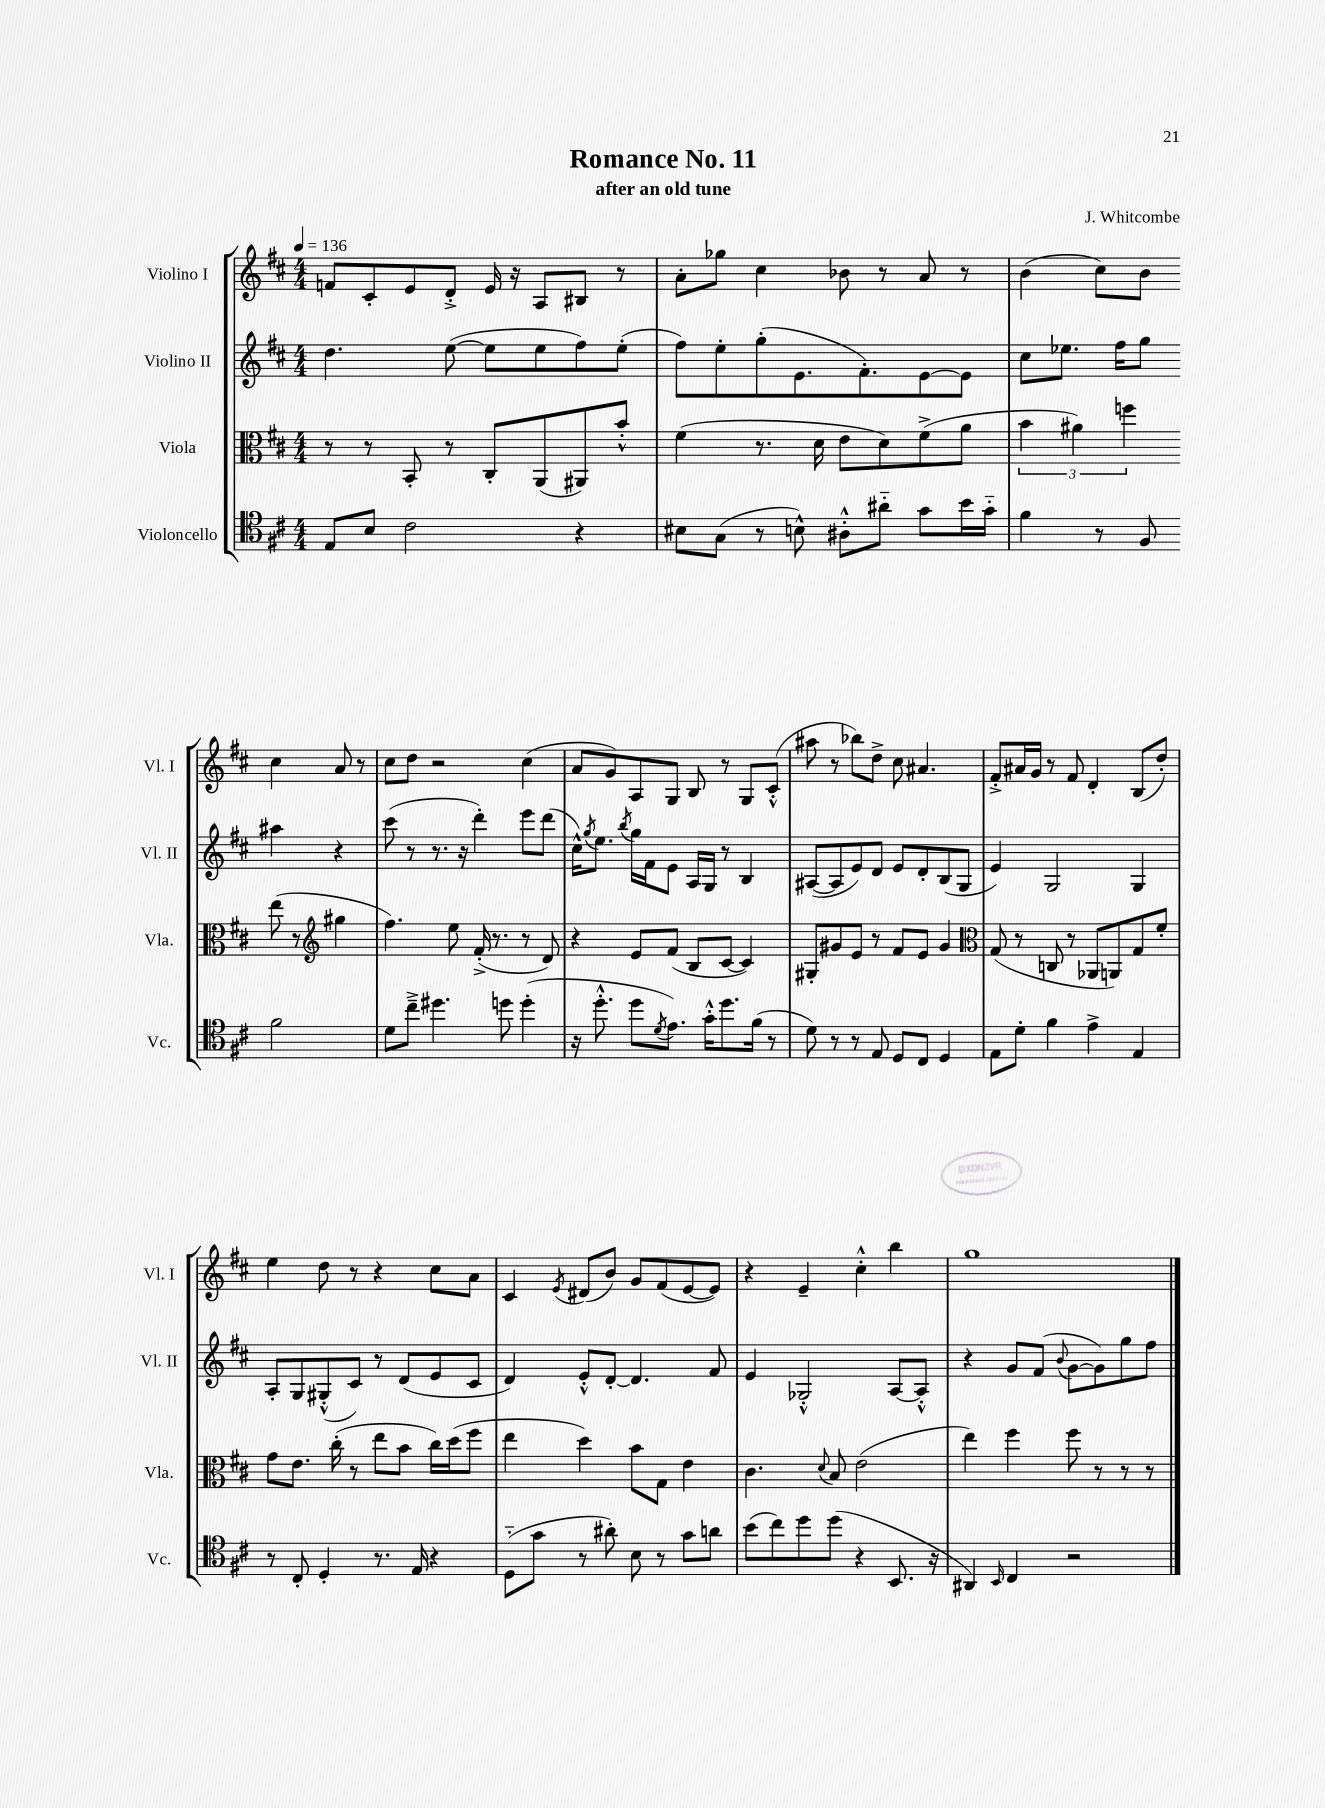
\header { title = "Romance No. 11" composer = "J. Whitcombe" subtitle = "after an old tune" }
<<
\new StaffGroup <<
\new Staff = "s0" \with { instrumentName = "Violino I" shortInstrumentName = "Vl. I" } {
    \clef treble \key d \major \numericTimeSignature \time 4/4 \tempo 4 = 136
    f'8 cis'8-. e'8 d'8-.-> e'16 r16 a8 bis8 r8 |
    a'8-. ges''8 cis''4 bes'8 r8 a'8 r8 |
    b'4( cis''8) b'8 cis''4 a'8 r8 |
    cis''8 d''8 r2 cis''4( |
    a'8 g'8) a8 g8 b8 r8 g8 cis'8-.-^( |
    ais''8 r8 bes''8) d''8-> cis''8 ais'4. |
    fis'8-.-> ais'16 g'16 r8 fis'8 d'4-. b8( d''8-.) |
    e''4 d''8 r8 r4 cis''8 a'8 |
    cis'4 \acciaccatura { e'8 } dis'8( b'8) g'8 fis'8( e'8~ e'8) |
    r4 e'4-- cis''4-.-^ b''4 |
    g''1 \bar "|." |
}
\new Staff = "s1" \with { instrumentName = "Violino II" shortInstrumentName = "Vl. II" } {
    \clef treble \key d \major \numericTimeSignature \time 4/4
    d''4. e''8~( e''8 e''8 fis''8) e''8-.( |
    fis''8) e''8-. g''8-.( e'8. fis'8.-.) e'8~ e'8 |
    cis''8 ees''8. fis''16 g''8 ais''4 r4 |
    cis'''8( r8 r8. r16 d'''4-.) e'''8 d'''8( |
    cis''16-^) \acciaccatura { g''8 } e''8. \acciaccatura { b''8 } g''16 fis'16 e'8 a16 g16 r8 b4 |
    ais8~( ais8 e'8) d'8 e'8 d'8-. b8( g8 |
    e'4) g2 g4 |
    a8-. g8 gis8-.-^( cis'8) r8 d'8( e'8 cis'8 |
    d'4) e'8-.-^ d'8~-. d'4. fis'8 |
    e'4 ges2-.-^ a8~ a8-.-^ |
    r4 g'8 fis'8( \appoggiatura { b'8 } g'8~ g'8) g''8 fis''8 \bar "|." |
}
\new Staff = "s2" \with { instrumentName = "Viola" shortInstrumentName = "Vla." } {
    \clef alto \key d \major \numericTimeSignature \time 4/4
    r8 r8 b,8-. r8 cis8-. a,8( ais,8) b'8-.-^ |
    fis'4( r8. d'16 e'8 d'8) fis'8->( a'8 |
    \tuplet 3/2 { b'4 ais'4) f''4 } e''8( r8 \clef treble gis''4 |
    fis''4.) e''8 fis'16-.->( r8. r8 d'8) |
    r4 e'8 fis'8( b8 cis'8~ cis'4) |
    gis8-. gis'8 e'8 r8 fis'8 e'8 gis'4 |
    \clef alto g8( r8 c8 r8 aes,8 a,8) g8 fis'8-. |
    g'8 e'8. cis''16-.( r8 e''8 b'8 cis''16) d''16( fis''8 |
    e''4 d''4) b'8 g8 e'4 |
    cis'4. \appoggiatura { d'8 } b8 e'2( |
    e''4) fis''4 fis''8 r8 r8 r8 \bar "|." |
}
\new Staff = "s3" \with { instrumentName = "Violoncello" shortInstrumentName = "Vc." } {
    \clef tenor \key d \major \numericTimeSignature \time 4/4
    e8 b8 cis'2 r4 |
    bis8 g8( r8 b8-^) ais8-.-^ ais'8-_ g'8 b'16 g'16-_ |
    fis'4 r8 fis8 fis'2 |
    d'8 cis''8---> dis''4. d''8 d''4-.( |
    r16 d''8.-.-^ d''8 \acciaccatura { d'8 } e'8.) g'16-.-^ d''8. fis'16( r8 |
    d'8) r8 r8 e8 d8 cis8 d4 |
    e8 d'8-. fis'4 e'4-> e4 |
    r8 cis8-. d4-. r8. e16 r4 |
    d8-_( g'8 r8 ais'8-.) b8 r8 g'8 a'8 |
    b'8( cis''8) d''8 d''8( r4 b,8. r16 |
    ais,4) \grace { b,16 } cis4 r2 \bar "|." |
}
>>
>>
\layout { \context { \Score \remove "Bar_number_engraver" } }
